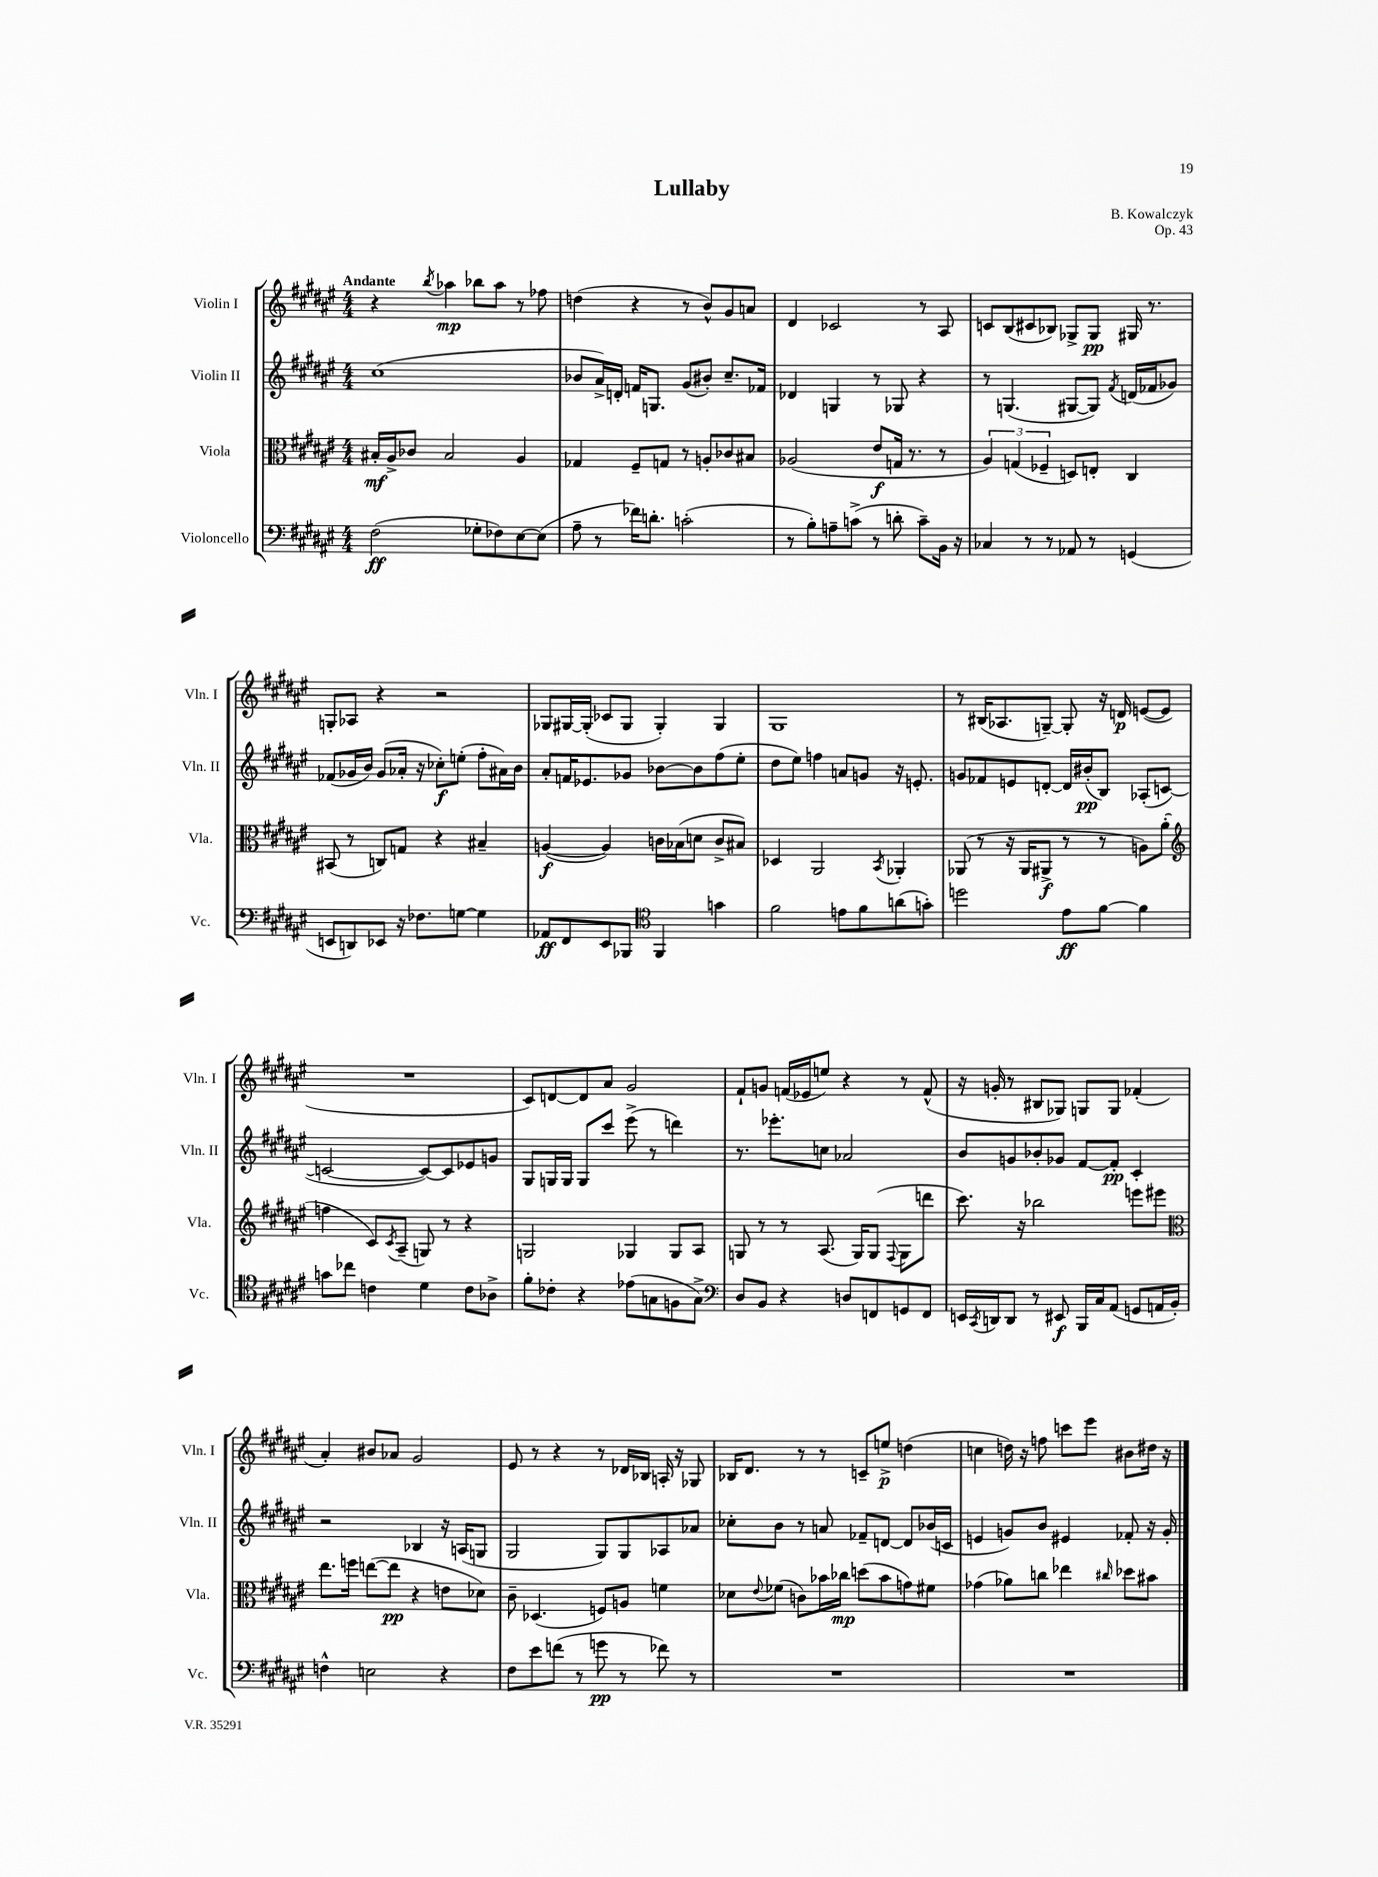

**kern	**dynam	**kern	**dynam	**kern	**dynam	**kern	**dynam
*part4	*part4	*part3	*part3	*part2	*part2	*part1	*part1
*staff4	*staff4	*staff3	*staff3	*staff2	*staff2	*staff1	*staff1
*I"Violoncello	*	*I"Viola	*	*I"Violin II	*	*I"Violin I	*
*I'Vc.	*	*I'Vla.	*	*I'Vln. II	*	*I'Vln. I	*
*clefF4	*	*clefC3	*	*clefG2	*	*clefG2	*
*k[f#c#g#d#a#e#]	*	*k[f#c#g#d#a#e#]	*	*k[f#c#g#d#a#e#]	*	*k[f#c#g#d#a#e#]	*
*M4/4	*	*M4/4	*	*M4/4	*	*M4/4	*
=1	=1	=1	=1	=1	=1	=1	=1
!	!	!	!	!	!	!LO:TX:a:B:t=Andante	!
(2F#\	ff	16B#X'/LL	mf	(1cc#	.	4r	.
.	.	16A#^/J	.	.	.	.	.
.	.	8c-X/J	.	.	.	.	.
.	.	.	.	.	.	8qbb/	.
.	.	2B#/	.	.	.	4aa-X\	mp
8G-X'\L	.	.	.	.	.	8bb-X\L	.
8F-X\)	.	.	.	.	.	8aa-\J	.
[8E#\	.	4A#/	.	.	.	8r	.
(8E#\J]	.	.	.	.	.	8ff-X\	.
=2	=2	=2	=2	=2	=2	=2	=2
8A#~\	.	4G-X/	.	8b-X/L	.	(4ddn\	.
8r	.	.	.	16a#^/L)	.	.	.
.	.	.	.	16dn'/JJ	.	.	.
16f-X\KL)	.	8F#~/L	.	16fn/KL	.	4r	.
8.dn'\J	.	.	.	8.Gn/J	.	.	.
.	.	8Gn/J	.	.	.	.	.
(2cn'\	.	8r	.	(8g#/L	.	8r	.
.	.	8An'/L	.	8b#X'/J)	.	8b^^/L)	.
.	.	8c-X/	.	8.cc#~/L	.	8g#/	.
.	.	8B#X/J	.	.	.	8an/J	.
.	.	.	.	16f-X/Jk	.	.	.
=3	=3	=3	=3	=3	=3	=3	=3
8r	.	(2A-X/	.	4d-X/	.	4d#/	.
8B'\L)	.	.	.	.	.	.	.
8An~\	.	.	.	4Gn/	.	2c-X/	.
(8cn^\J	.	.	.	.	.	.	.
8r	.	8e#/L	f	8r	.	.	.
8dn'\	.	16Gn/Jk	.	8G-X/	.	.	.
.	.	8.r	.	.	.	.	.
8c~\L)	.	.	.	4r	.	8r	.
16BB\Jk	.	8r	.	.	.	8A#/	.
16r	.	.	.	.	.	.	.
=4	=4	=4	=4	=4	=4	=4	=4
4C-X/	.	6A#/)	.	8r	.	8cn/L	.
.	.	.	.	(4.Gn/	.	(8B/	.
.	.	(6Gn/	.	.	.	.	.
8r	.	.	.	.	.	8c#X/	.
.	.	6F-X~/	.	.	.	.	.
8r	.	.	.	.	.	8B-X/J)	.
8AA-X/	.	8Dn/L)	.	[8G#X/L	.	8G-X^/L	.
8r	.	8En'/J	.	8G#/J])	.	8G-/J	pp
.	.	.	.	8qf#/	.	.	.
(4GGn/	.	4C#/	.	(16dn/LL	.	16G#X/	.
.	.	.	.	16f-X/J	.	8.r	.
.	.	.	.	8g-X/J)	.	.	.
!!LO:LB:g=z
=5	=5	=5	=5	=5	=5	=5	=5
8EEn/L	.	(8BB#X/	.	(8f-X/L	.	8Gn'/L	.
8DDn/)	.	8r	.	16g-X/L	.	8A-X/J	.
.	.	.	.	16b/JJ)	.	.	.
8EE-X/J	.	8Cn/L)	.	(8g-/L	.	4r	.
16r	.	8Gn/J	.	16a-X'/Jk	.	.	.
8.F-X\L	.	.	.	16r	.	.	.
.	.	4r	.	8cc-X'\L)	f	2r	.
[8Gn\J	.	.	.	(8een'\J	.	.	.
4G\]	.	4B#X~/	.	8ff#'\L	.	.	.
.	.	.	.	16a#X\L)	.	.	.
.	.	.	.	16b\JJ	.	.	.
=6	=6	=6	=6	=6	=6	=6	=6
8AA-X/L	ff	([4An/	f	8a#'/L	.	8G-X/L	.
8FF#/	.	.	.	16fn/K	.	[16G#X/L	.
.	.	.	.	8.e-X/	.	(16G#'/JJ]	.
8EE#/	.	4A/])	.	.	.	8c-X/L	.
8BBB-X/J	.	.	.	8g-X/J	.	8G#/J	.
*clefC4	*	*	*	*	*	*	*
4FF#/	.	16cn\LL	.	[8b-X\L	.	4G#'/)	.
.	.	(16B-X\J	.	.	.	.	.
.	.	8dn\J	.	8b-\]	.	.	.
4gn\	.	8c^/L	.	(8ff#\	.	4G#/	.
.	.	8B#X/J)	.	8ee#'\J	.	.	.
=7	=7	=7	=7	=7	=7	=7	=7
2f#\	.	4D-X/	.	8dd#\L	.	1G#	.
.	.	.	.	8ee#\J)	.	.	.
.	.	2AA#/	.	4ffn\	.	.	.
8en\L	.	.	.	8an/L	.	.	.
8f#\	.	.	.	8gn/J	.	.	.
.	.	8qBB/	.	.	.	.	.
(8an\	.	4AA-X'/	.	16r	.	.	.
.	.	.	.	8.en'/	.	.	.
8gn'\J)	.	.	.	.	.	.	.
=8	=8	=8	=8	=8	=8	=8	=8
2ddn\	.	(8AA-X/	.	8gn/L	.	8r	.
.	.	8r	.	8f-X/	.	(16B#X/KL	.
.	.	.	.	.	.	8.A-X/	.
.	.	16r	.	8en/	.	.	.
.	.	16AA-/KL	.	.	.	.	.
.	.	8AA#X^/J	f	[8dn'/J	.	[8Gn~/J)	.
8e#\L	ff	8r	.	16d/LL]	.	8G'/]	.
.	.	.	.	(16b#X'/J	pp	.	.
[8f#\J	.	8r	.	8B/J)	.	16r	.
.	.	.	.	.	.	16dn/	p
4f#\]	.	8An\L)	.	(8A-X'/L	.	([8en/L	.
.	.	(8a#'\J	.	[8cn/J	.	8e/J]	.
!!LO:LB:g=z
=9	=9	=9	=9	=9	=9	=9	=9
*	*	*clefG2	*	*	*	*	*
8gn\L	.	4ffn\	.	2cn/_	.	1r	.
8cc-X\J	.	.	.	.	.	.	.
4cn\	.	8c#/L)	.	.	.	.	.
.	.	8qc#/	.	.	.	.	.
.	.	(8A#~/J	.	.	.	.	.
4d#\	.	8Gn/)	.	8c/L_)	.	.	.
.	.	8r	.	8c/]	.	.	.
8c\L	.	4r	.	8e-X/	.	.	.
8A-X^\J	.	.	.	8gn/J	.	.	.
=10	=10	=10	=10	=10	=10	=10	=10
8f#'\L	.	2Gn/	.	8G#/L	.	8c#/L)	.
8c-X'\J	.	.	.	16Gn/L	.	[8dn/	.
.	.	.	.	16G/JJ	.	.	.
4r	.	.	.	8G/L	.	8d/]	.
.	.	.	.	8ccc#/J	.	8a#/J	.
(8e-X\L	.	4G-X/	.	(8eee#^\	.	2g#/	.
8Gn\	.	.	.	8r	.	.	.
8Fn\	.	8G-/L	.	4dddn\)	.	.	.
8G^\J)	.	8A#/J	.	.	.	.	.
=11	=11	=11	=11	=11	=11	=11	=11
*clefF4	*	*	*	*	*	*	*
8D#/L	.	8Gn/	.	8.r	.	8f#`/L	.
8BB/J	.	8r	.	.	.	8gn/J	.
.	.	.	.	8.eee-X'\L	.	.	.
4r	.	8r	.	.	.	(16fn/LL	.
.	.	.	.	.	.	16e-X/J	.
.	.	(8.A#/	.	8ccn\J	.	8een/J)	.
8Dn/L	.	.	.	2a-X/	.	4r	.
.	.	16G/KL)	.	.	.	.	.
8FFn/	.	(8G/J	.	.	.	.	.
.	.	8qqF#/	.	.	.	.	.
8GGn/	.	8G\L	.	.	.	8r	.
8FF/J	.	8dddn\J	.	.	.	(8f^^/	.
=12	=12	=12	=12	=12	=12	=12	=12
16EEn/LL	.	8.ccc#\)	.	8b/L	.	16r	.
8qCC#/	.	.	.	.	.	.	.
16DDn/J	.	.	.	.	.	16gn'/	.
8DD/J	.	.	.	8gn/	.	8r	.
.	.	16r	.	.	.	.	.
8r	.	2bb-X\	.	8b-X'/	.	8B#X/L	.
8EE#X/	f	.	.	8g-X/J	.	8G-X/J)	.
16BBB/LL	.	.	.	[8f#/L	.	8Gn/L	.
16C#/J	.	.	.	.	.	.	.
(8AA#/J	.	.	.	8f#'/J]	pp	8G/J	.
8GGn/L	.	8eeen\L	.	4c#'/	.	(4f-X'/	.
16AAn/L	.	8eee#X\J	.	.	.	.	.
16BB'/JJ)	.	.	.	.	.	.	.
!!LO:LB:g=z
=13	=13	=13	=13	=13	=13	=13	=13
*	*	*clefC3	*	*	*	*	*
4Fn^^\	.	8.ee#\L	.	2r	.	4a#'/)	.
.	.	16ffn\Jk	.	.	.	.	.
2En\	.	([8een\L	.	.	.	8b#X/L	.
.	.	8ee\J]	pp	.	.	8a-X/J	.
.	.	4r	.	4B-X/	.	2g#/	.
4r	.	8en\L	.	16r	.	.	.
.	.	.	.	(16An/KL	.	.	.
.	.	8d-X\J)	.	8Gn/J	.	.	.
=14	=14	=14	=14	=14	=14	=14	=14
8F#\L	.	8c#~\	.	2G#/	.	8e#/	.
8e#\	.	(4.D-X/	.	.	.	8r	.
(8fn\J	.	.	.	.	.	4r	.
8r	.	.	.	.	.	.	.
8gn\	pp	8Fn/L)	.	8G#/L)	.	8r	.
8r	.	8An/J	.	8G#/	.	16d-X/LL	.
.	.	.	.	.	.	16B-X/JJ	.
8f-X\)	.	4fn\	.	8A-X/	.	16An'/	.
.	.	.	.	.	.	16r	.
8r	.	.	.	8a-X/J	.	8G-X/	.
=15	=15	=15	=15	=15	=15	=15	=15
1r	.	8d-X\L	.	8cc-X'\L	.	16B-X/KL	.
.	.	.	.	.	.	8.d#/J	.
.	.	8qqe#/	.	.	.	.	.
.	.	(8f-X\J	.	8b\J	.	.	.
.	.	8cn\L)	.	8r	.	8r	.
.	.	16b-X\L	.	8an/	.	8r	.
.	.	16cc-X\JJ	mp	.	.	.	.
.	.	(8ddn\L	.	8f-X~/L	.	8cn~/L	.
.	.	8b-\	.	[8dn/J	.	8een^/J	p
.	.	8gn\)	.	8d/L]	.	(4ddn\	.
.	.	8f#X\J	.	(16b-X/L	.	.	.
.	.	.	.	16cn/JJ	.	.	.
=16	=16	=16	=16	=16	=16	=16	=16
1r	.	(4g-X\	.	4en/	.	4ccn\	.
.	.	8a-X\L)	.	8gn/L)	.	16ddn\)	.
.	.	.	.	.	.	16r	.
.	.	8ccn\J	.	8b/J	.	8ffn\	.
.	.	4ee-X\	.	4e#X/	.	8cccn\L	.
.	.	.	.	.	.	8eee#\J	.
.	.	16qqcc#X/	.	.	.	.	.
.	.	8dd-X\L	.	8f-X'/	.	8b#X\L	.
.	.	8b#X\J	.	16r	.	16dd#X\Jk	.
.	.	.	.	16g'/	.	16r	.
==	==	==	==	==	==	==	==
*-	*-	*-	*-	*-	*-	*-	*-
